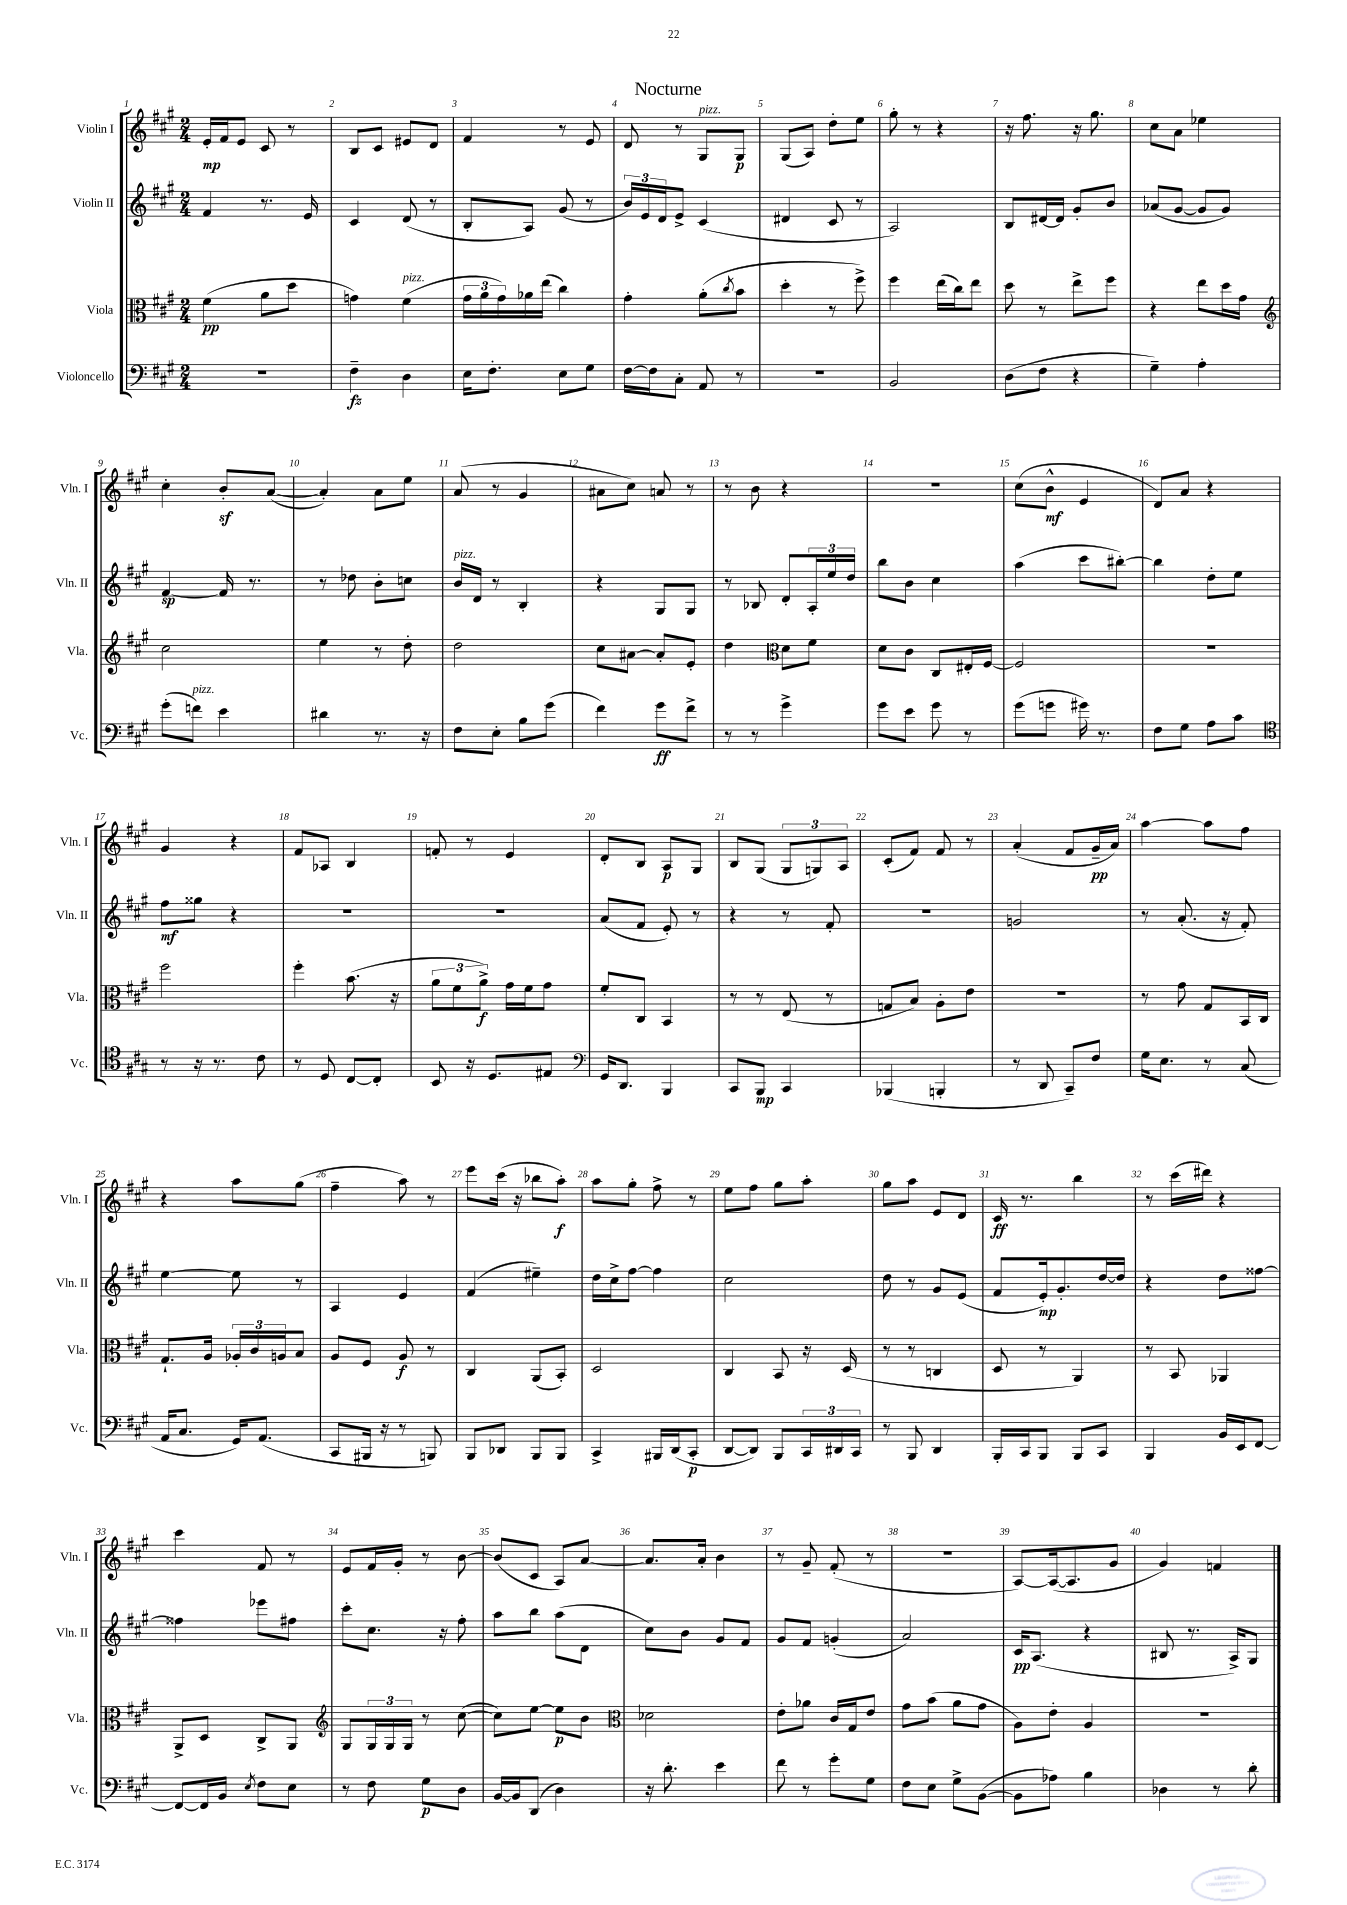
\header { title = "Nocturne" }
<<
\new StaffGroup <<
\new Staff = "s0" \with { instrumentName = "Violin I" shortInstrumentName = "Vln. I" } {
    \clef treble \key a \major \numericTimeSignature \time 2/4
    e'16-.\mp fis'16 e'8 cis'8 r8 |
    b8 cis'8 eis'8 d'8 |
    fis'4 r8 e'8 |
    d'8 r8 gis8^\markup { \italic "pizz." } gis8\p |
    gis8( a8) d''8-. e''8 |
    gis''8-. r8 r4 |
    r16 fis''8. r16 gis''8. |
    cis''8 a'8 ees''4 |
    cis''4-. b'8-.\sf a'8~( |
    a'4-.) a'8 e''8 |
    a'8( r8 gis'4 |
    ais'8 cis''8) a'8 r8 |
    r8 b'8 r4 |
    R2 |
    cis''8( b'8-^\mf e'4 |
    d'8) a'8 r4 |
    gis'4 r4 |
    fis'8 aes8 b4 |
    f'8-. r8 e'4 |
    d'8-. b8 a8\p gis8 |
    b8 gis8( \tuplet 3/2 { gis8 g8) a8 } |
    cis'8-.( fis'8) fis'8 r8 |
    a'4-.( fis'8 gis'16--\pp a'16) |
    a''4~ a''8 fis''8 |
    r4 a''8 gis''8( |
    fis''4-- a''8) r8 |
    e'''8 cis'''16( r16 bes''8 a''8-.\f) |
    a''8 gis''8-. fis''8-> r8 |
    e''8 fis''8 gis''8 a''8-. |
    gis''8 a''8 e'8 d'8 |
    cis'16\ff r8. b''4 |
    r8 cis'''16( dis'''16) r4 |
    cis'''4 fis'8 r8 |
    e'8 fis'16 gis'16-. r8 b'8~ |
    b'8( cis'8 a8) a'8~ |
    a'8. a'16-. b'4 |
    r8 gis'8-- fis'8-.( r8 |
    R2 |
    a8~) a16~( a8. gis'8 |
    gis'4) f'4 \bar "|." |
}
\new Staff = "s1" \with { instrumentName = "Violin II" shortInstrumentName = "Vln. II" } {
    \clef treble \key a \major \numericTimeSignature \time 2/4
    fis'4 r8. e'16 |
    cis'4 d'8( r8 |
    b8-. a8) gis'8( r8 |
    \tuplet 3/2 { b'16) e'16 d'16 } e'8-> cis'4( |
    dis'4 cis'8 r8 |
    a2) |
    b8 dis'16~ dis'16 gis'8-. b'8 |
    aes'8( gis'8~ gis'8 gis'8) |
    fis'4~\sp fis'16 r8. |
    r8 des''8 b'8-. c''8 |
    b'16^\markup { \italic "pizz." } d'16 r8 b4-. |
    r4 gis8 gis8 |
    r8 bes8 d'8-. \tuplet 3/2 { a16-. e''16 d''16 } |
    b''8 b'8 cis''4 |
    a''4( cis'''8 bis''8~-.) |
    bis''4 d''8-. e''8 |
    fis''8\mf gisis''8 r4 |
    R2 |
    R2 |
    a'8( fis'8 e'8-.) r8 |
    r4 r8 fis'8-. |
    r2 |
    g'2 |
    r8 a'8.-.( r16 fis'8-.) |
    e''4~ e''8 r8 |
    a4 e'4 |
    fis'4( eis''4--) |
    d''16 cis''16-> fis''8~ fis''4 |
    cis''2 |
    d''8 r8 gis'8 e'8( |
    fis'8 e'16-.\mp) gis'8.-. d''16~ d''16 |
    r4 d''8 fisis''8~ |
    fisis''4 ees'''8 fis''8 |
    cis'''8-. cis''8. r16 fis''8-. |
    a''8 b''8 a''8( d'8 |
    cis''8) b'8 gis'8 fis'8 |
    gis'8 fis'8 g'4-.( |
    a'2) |
    cis'16\pp a8.( r4 |
    bis8 r8. a16->) gis8 \bar "|." |
}
\new Staff = "s2" \with { instrumentName = "Viola" shortInstrumentName = "Vla." } {
    \clef alto \key a \major \numericTimeSignature \time 2/4
    fis'4\pp( a'8 d''8 |
    g'4) fis'4^\markup { \italic "pizz." }( |
    \tuplet 3/2 { gis'16 a'16 gis'16) } aes'16 e''16( cis''4) |
    gis'4-. a'8-.( \acciaccatura { cis''8 } b'8 |
    d''4-. r8 fis''8->) |
    fis''4 e''16( cis''16) e''8 |
    d''8 r8 e''8-> fis''8 |
    r4 e''8 d''16 gis'16 |
    \clef treble cis''2 |
    e''4 r8 d''8-. |
    d''2 |
    cis''8 ais'8~ ais'8-. e'8-. |
    d''4 \clef alto d'8 fis'8 |
    d'8 cis'8 cis8 eis16-. fis16~ |
    fis2 |
    R2 |
    fis''2 |
    fis''4-. b'8.( r16 |
    \tuplet 3/2 { a'8 fis'8 a'8->\f) } gis'16 fis'16 gis'8 |
    fis'8-. cis8 b,4 |
    r8 r8 e8( r8 |
    g8 b8) a8-. e'8 |
    R2 |
    r8 gis'8 gis8 b,16 cis16 |
    gis8.-! a16 \tuplet 3/2 { aes16-. cis'16 a16 } b8 |
    a8 fis8 a8\f r8 |
    cis4 a,8( b,8-.) |
    d2 |
    cis4 b,8 r16 d16( |
    r8 r8 c4 |
    d8 r8 a,4) |
    r8 b,8 aes,4 |
    a,8-> d8 cis8-> a,8 |
    \clef treble gis8 \tuplet 3/2 { gis16 gis16 gis16 } r8 cis''8~( |
    cis''8) e''8~ e''8\p b'8 |
    \clef alto des'2 |
    e'8-. aes'8 cis'16 gis16 e'8 |
    gis'8 b'8( a'8 gis'8 |
    a8) e'8-. a4 |
    r2 \bar "|." |
}
\new Staff = "s3" \with { instrumentName = "Violoncello" shortInstrumentName = "Vc." } {
    \clef bass \key a \major \numericTimeSignature \time 2/4
    R2 |
    fis4--\fz d4 |
    e16 fis8.-. e8 gis8 |
    fis16~ fis16 cis8-. a,8 r8 |
    r2 |
    b,2 |
    d8( fis8 r4 |
    gis4--) a4-. |
    gis'8-.( f'8^\markup { \italic "pizz." }) e'4 |
    dis'4 r8. r16 |
    fis8 e8-. b8 gis'8( |
    fis'4) gis'8\ff fis'8-> |
    r8 r8 gis'4-> |
    gis'8 e'8 gis'8 r8 |
    gis'8( g'8 gis'16) r8. |
    fis8 gis8 a8 cis'8 |
    \clef tenor r8 r16 r8. cis'8 |
    r8 d8 cis8~ cis8-. |
    b,8 r16 d8. eis8 |
    \clef bass gis,16 d,8. b,,4 |
    cis,8 b,,8\mp cis,4 |
    bes,,4( b,,4-. |
    r8 d,8 cis,8--) fis8 |
    gis16 e8. r8 cis8( |
    a,16 cis8. gis,16) a,8.( |
    cis,8 bis,,16 r16 r8 b,,8) |
    b,,8 des,8 b,,8 b,,8 |
    cis,4-> bis,,16 d,16( cis,8-.\p |
    d,8~ d,8) b,,8 \tuplet 3/2 { cis,16 dis,16 cis,16 } |
    r8 b,,8 d,4 |
    b,,16-. cis,16 b,,8 b,,8 cis,8 |
    b,,4 b,16 e,16 fis,8~ |
    fis,8~ fis,16 b,16 \acciaccatura { e8 } fis8 e8 |
    r8 fis8 gis8\p d8 |
    b,16~ b,16 d,8( d4) |
    r16 d'8.-. e'4 |
    fis'8 r8 gis'8-. gis8 |
    fis8 e8 gis8-> b,8~( |
    b,8 aes8) b4 |
    des4 r8 d'8-. \bar "|." |
}
>>
>>
\layout { \context { \Score \override BarNumber.break-visibility = ##(#f #t #t) barNumberVisibility = #all-bar-numbers-visible } }
